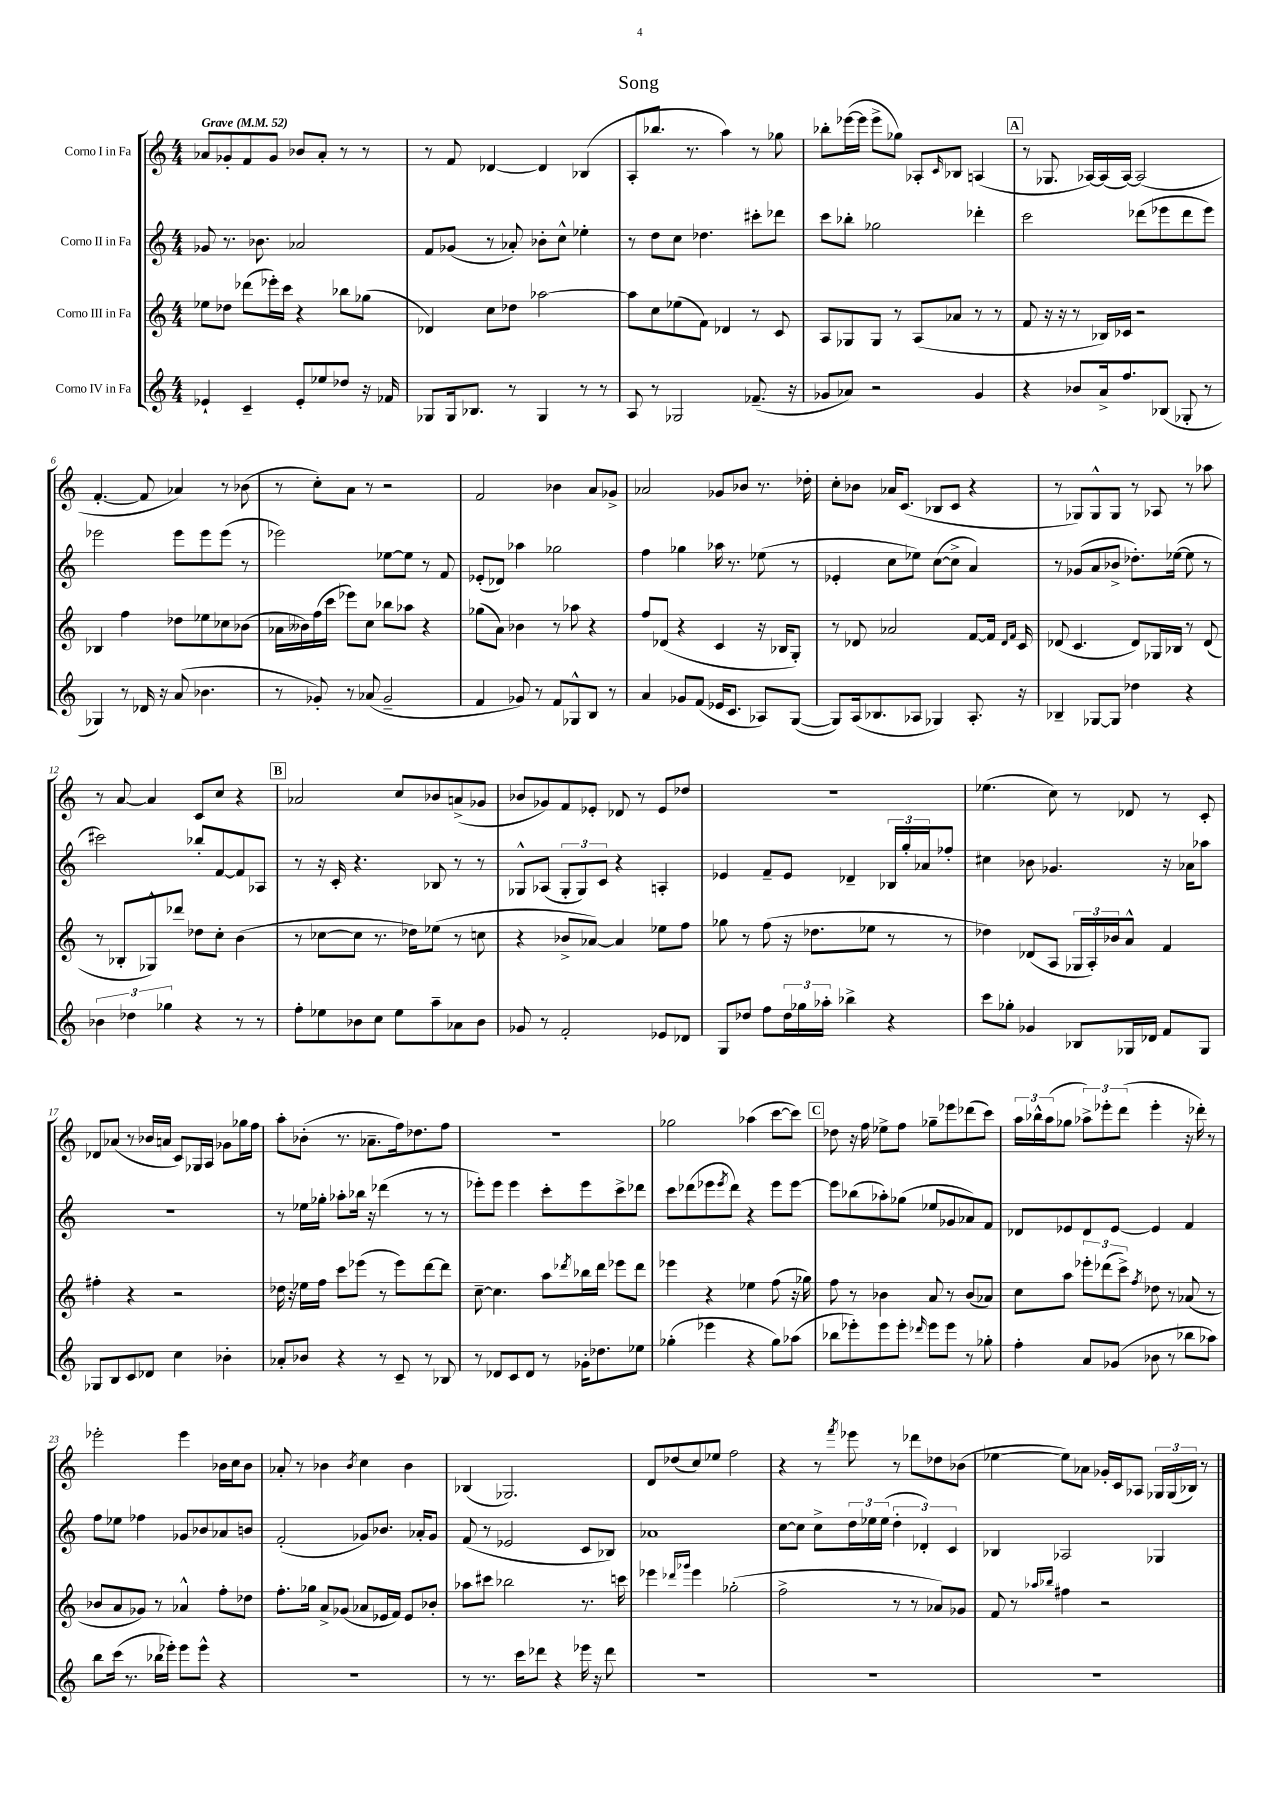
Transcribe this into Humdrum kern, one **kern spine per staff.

**kern	**kern	**kern	**kern
*staff4	*staff3	*staff2	*staff1
*clefG2	*clefG2	*clefG2	*clefG2
*k[]	*k[]	*k[]	*k[]
*M4/4	*M4/4	*M4/4	*M4/4
*MM52	*MM52	*MM52	*MM52
4e-`/	8ee-\L	8g-/	8a-/L
.	8dd-\J	8.r	8g-'/
4c~/	(8ddd-\L	.	8f/
.	.	8.b-\	.
.	16eee-'\L)	.	8g-/J
.	16ccc\JJ	.	.
8e-'/L	4r	2a-/	8b-/L
8ee-/	.	.	8a-'/J
8dd-/J	8bb-\L	.	8r
16r	(8gg-\J	.	8r
16f-/	.	.	.
=	=	=	=
8G-/L	4d-/)	8f/L	8r
16G-/k	.	(8g-/J	8f/
8.B-/J	.	.	.
.	8cc\L	8r	[4d-/
8r	8dd-\J	8a-'/)	.
4G-/	[2aa-\	8b-'\L	4d-/]
.	.	8cc^^\J	.
8r	.	4ee-'\	(4B-/
8r	.	.	.
=	=	=	=
8A/	8aa-\]L	8r	8A'/L
8r	8cc\	8dd\L	8.bb-/J
2G-/	(8ee-\	8cc\J	.
.	.	.	8.r
.	8f\J)	4.dd-\	.
.	4d-/	.	4aa\)
(8.f-~/	8r	8ccc#'\L	8r
.	8c/	8ddd-\J	8gg-\
16r	.	.	.
=	=	=	=
8g-/L	8A/L	8ccc\L	8bb-'\L
8a-/J)	8G-/	8bb-'\J	([16eee-\L
.	.	.	16eee-\]JJ
2r	8G-/J	2gg-\	8eee-^\L
.	8r	.	8gg-\J)
.	(8A/L	.	8A-'/L
.	.	.	16qqc/
.	8a-/J	.	8B-/J
4g-/	8r	4ddd-'\	(4A/
.	8r	.	.
=	=	=	=
4r	8f/	2ccc\	8r
.	16r	.	8.G-/
.	16r	.	.
8b-/L	8r	.	.
.	.	.	[16A-/LL)
16a^/k	16B-/LL)	.	(16A-/]
8.ff/	16c-/JJ	.	[16A-/JJ)
.	2r	(8ddd-\L	(2A-/]
(8B-/J	.	8eee-\	.
8G-'/	.	8ddd-\	.
8r	.	8eee-\J)	.
=	=	=	=
4G-/)	4B-/	2eee-\	[4.f'/
8r	4ff\	.	.
16d-/	.	.	8f/]
16r	.	.	.
(8a/	8dd-\L	8eee-\L	4a-/)
4.b-\	8ee-\	8eee-\	.
.	8cc-\	(8eee-\J	8r
.	(8b-\J	8r	(8b-\
=	=	=	=
8r	16a-\LL	2eee-\)	8r
.	16b--\)	.	.
8g-'/)	(16ff\	.	8cc'\L)
.	16ccc\JJ	.	.
8r	8eee-\L)	.	8a\J
(8a-/	8cc\J	.	8r
2g-~/	8bb-\L	[8ee-\L	2r
.	8aa-\J	8ee-\]J	.
.	4r	8r	.
.	.	8f/	.
=	=	=	=
4f/	(8gg-\L	(8e-'/L	2f/
.	8a\J)	8d-/J)	.
8g-/)	4b-\	4aa-\	.
8r	.	.	.
8f/L	8r	2gg-\	4b-\
8G-^^/	8aa-\	.	.
8B/J	4r	.	8a/L
8r	.	.	8g-^/J
=	=	=	=
4a/	8ff/L	4ff\	2a-/
.	(8d-/J	.	.
8g-/L	4r	4gg-\	.
(8f/J	.	.	.
16e-/LK	4c/	16aa-\	8g-/L
8.c/J	.	8.r	.
.	.	.	8b-/J
8A-/L)	16r	(8ee-\	8.r
.	16B-/LK	.	.
([8G/J	8G'/J)	8r	.
.	.	.	16dd-'\
=	=	=	=
8G/]L)	8r	4e-'/	8cc'\L
(16A/k	8d-/	.	8b-\J
8.B-/	.	.	.
.	2a-/	8cc\L	16a-/LK
.	.	.	(8.c/J
8A-/J	.	8ee-\J)	.
4G-/)	.	([8cc\L	8B-/L
.	.	8cc^\]J	8c/J
8.A-'/	[8f/L	4a/)	4r
.	16f/]Jk	.	.
.	16qqd-/LL	.	.
.	16qqf/JJ	.	.
16r	16c/	.	.
=	=	=	=
4B-~/	(8d-/	8r	8r
.	4.c/	(8g-/L	8G-/L)
[8G-/L	.	8a/	8G-^^/
8G-/]J	.	8b-^/J	8G-/J
4dd-\	8d-/L)	8.dd-'\L)	8r
.	16G-/L	.	8A-/
.	16B-/JJ	([16ee-\Jk	.
4r	8r	8ee-\]	8r
.	(8d-/	8r	8aa-\
=	=	=	=
6b-\	8r	2ccc#\)	8r
.	8B-'/L	.	[8a/
6dd-\	.	.	.
.	8G-^^/)	.	4a/]
6gg-\	.	.	.
.	8ddd-/J	.	.
4r	8dd-\L	8bb-'/L	8c/L
.	8cc'\J	[8f/	8cc/J
8r	(4b\	8f/]	4r
8r	.	8A-/J	.
=	=	=	=
8ff'\L	8r	8r	2a-/
8ee-\	[8cc-\L	16r	.
.	.	16c'/	.
8b-\	8cc-\]J	4.r	.
8cc\J	8.r	.	.
8ee-\L	.	.	8cc/L
.	16dd-\LK)	.	.
8aa~\	(8ee-\J	8B-/	8b-/
8a-\	8r	8r	(8a^/
8b-\J	8cc\	8r	8g-/J
=	=	=	=
8g-/	4r	8G-^^/L	8b-/L
8r	.	(8A-/J	8g-/)
2f'/	8b-^/L	12G-'/L	8f/
.	.	12G-/)	.
.	[8a-/J)	.	8e-'/J
.	.	12c/J	.
.	4a-/]	4r	8d-/
.	.	.	8r
8e-/L	8ee-\L	4A'/	8e-/L
8d-/J	8ff\J	.	8dd-/J
=	=	=	=
8G/L	8gg-\	4e-/	1r
8dd-/J	8r	.	.
8ff\L	(8ff\	8f~/L	.
24dd-\L	16r	8e-/J	.
24gg-\	.	.	.
.	8.dd-\L	.	.
24aa-'\JJ	.	.	.
4bb-^\	.	4d-~/	.
.	8ee-\J	.	.
4r	8r	24B-/LL	.
.	.	24gg'/	.
.	.	24a-/J	.
.	8r	8ff-'/J	.
=	=	=	=
8ccc\L	4dd-\)	4cc#\	(4.ee-\
8gg-'\J	.	.	.
4g-/	(8d-/L	8b-\	.
.	8A/J	4.g-/	8cc\)
8B-/L	24G-/LL	.	8r
.	24A'/)	.	.
.	24b-/J	.	.
16G-/L	8a^^/J	.	8d-/
16d-/JJ	.	.	.
8f/L	4f/	16r	8r
.	.	16a-\LK	.
8G-/J	.	8aa-\J	8c'/
=	=	=	=
8G-/L	4ff#'\	1r	8d-/L
8B/	.	.	(8a-/J
8c/	4r	.	8r
8d-/J	.	.	16b-/LL
.	.	.	16a/JJ
4cc\	2r	.	8c/L)
.	.	.	16G-/L
.	.	.	16A/JJ
4b-'\	.	.	8g-\L
.	.	.	16gg-\L
.	.	.	16ff\JJ
=	=	=	=
8a-'/L	16dd-\	8r	8aa'\L
.	16r	.	.
8b-/J	16ee-\LL	16ee-\LL	(8b-'\J
.	16ff\JJ	16gg-'\JJ	.
4r	8ccc\L	8aa-'\L	8.r
.	(8eee-\J	16bb-\Jk	.
.	.	16r	8.a-~\L
8r	8r	(4ddd-\	.
8c~/	8eee-\L)	.	16ff\k)
.	.	.	8.dd-\
8r	[8ddd\	8r	.
8B-/	8ddd\]J	8r	8ff\J
=	=	=	=
8r	[8cc~\	8eee-'\L)	1r
8d-/L	4.cc\]	8eee-\J	.
8c/	.	4eee-\	.
8d-/J	.	.	.
8r	8aa\L	8ccc'\L	.
.	8qddd-/	.	.
16g-'\LK	16bb-\L	8eee-\	.
8.dd-\	16ddd-\JJ	.	.
.	8eee-\L	8ccc^\	.
8ee-\J	8ddd-\J	8ddd-\J	.
=	=	=	=
(4gg-'\	4eee-\	8ccc\L	2gg-\
.	.	(8ddd-\	.
4eee-\	4r	8eee-\	.
.	.	8qeee-/	.
.	.	8ddd-\J)	.
4r	4ee-\	4r	(4aa-\
8gg-\L)	(8ff\	8eee-\L	[8ccc\L
(8aa-\J	16r	[8eee-\J	8ccc\]J)
.	16gg-\)	.	.
=	=	=	=
8bb-\L	8ff\	8eee-\]L	8dd-\
8eee-'\)	8r	(8bb-\	16r
.	.	.	16ff\
8eee-\	4b-\	8aa-'\)	8ee-^\L
8eee-'\J	.	(8gg-\J	8ff\J
16qqddd-/	.	.	.
8eee-\L	8a/	8ee-/L	8gg-~\L
8eee-\J	8r	8g-/	8eee-\
8r	(8b-/L	8a-/)	(8ddd-\
8gg-'\	8a-/J)	8f/J	8ccc\J)
=	=	=	=
4ff'\	8cc\L	8d-/L	24aa\LL
.	.	.	24bb-^^\
.	.	.	(24aa\J
.	8aa\J	8e-/	8gg-\J
8a/L	12eee-'\L	8d-/	12aa-^\L)
.	(12ddd-\	.	12eee-'\
(8g-/J	.	[8e-/J	.
.	12ccc^\J)	.	(12ddd\J
.	8qff/	.	.
8b-\	8dd-\	4e-/]	4eee-'\
8r	8r	.	.
8bb-\L	(8a-/	4f/	16r
.	.	.	16ddd-'\)
8aa-\J)	8r	.	8r
=	=	=	=
8bb\L	8b-/L	8ff\L	2eee-'\
(16ccc\Jk	8a/	8ee-\J	.
8.r	.	.	.
.	8g-/J)	4ff-\	.
16bb-\LL	8r	.	.
16eee-'\JJ)	.	.	.
8eee-\L	4a-^^/	8g-/L	4eee-\
8eee-^^\J	.	8b-/	.
4r	8ff'\L	8a-/	16b-\LL
.	.	.	16cc\J
.	8dd-\J	8b/J	8b-\J
=	=	=	=
1r	8.ff'\L	(2f'/	8a-'/
.	.	.	8r
.	16gg-\Jk	.	.
.	8a^/L	.	4b-\
.	(8g-/J	.	.
.	.	.	8qb-/
.	8a-/L	8g-/L)	4cc\
.	16e-/L	8.b-/J	.
.	16f/JJ)	.	.
.	8e-/L	.	4b-\
.	.	16a-'/LK	.
.	8b-'/J	8g-/J	.
=	=	=	=
8r	8aa-\L	(8f/	(4B-/
8.r	8ccc#\J	8r	.
.	2bb-\	2e-/	2.G-/)
16ccc\LK	.	.	.
8ddd-\J	.	.	.
4r	.	.	.
16eee-\	8.r	8c/L	.
16r	.	.	.
8ddd-\	.	8B-/J)	.
.	16ccc\	.	.
=	=	=	=
1r	4eee-\	1a-	8d/L
.	.	.	(8dd-/
.	16qqddd-/LL	.	.
.	16qqggg-/JJ	.	.
.	4eee-\	.	8cc/)
.	.	.	8ee-/J
.	(2gg-'\	.	2ff\
=	=	=	=
1r	2ff^\	[8cc\L	4r
.	.	8cc\]J	.
.	.	8cc^\L	8r
.	.	.	8qfff/
.	.	24dd\L	8eee-\
.	.	24ee-\	.
.	.	(24ee-\JJ	.
.	8r	6dd'\	8r
.	8r	.	8ddd-\L
.	.	6d-'/)	.
.	8a-/L)	.	8dd-\
.	.	6c/	.
.	8g-/J	.	(8b-\J
=	=	=	=
1r	8f/	4B-/	[4ee-\
.	8r	.	.
.	16qqaa-/LL	.	.
.	16qqbb-/JJ	.	.
.	4ff#\	2A-/	8ee-\]L)
.	.	.	8a-\J
.	2r	.	16g-'/LL
.	.	.	16c/J
.	.	.	8A-/J
.	.	4G-/	24G-/LL
.	.	.	(24G-/
.	.	.	24B-/JJ)
.	.	.	8r
==	==	==	==
*-	*-	*-	*-
